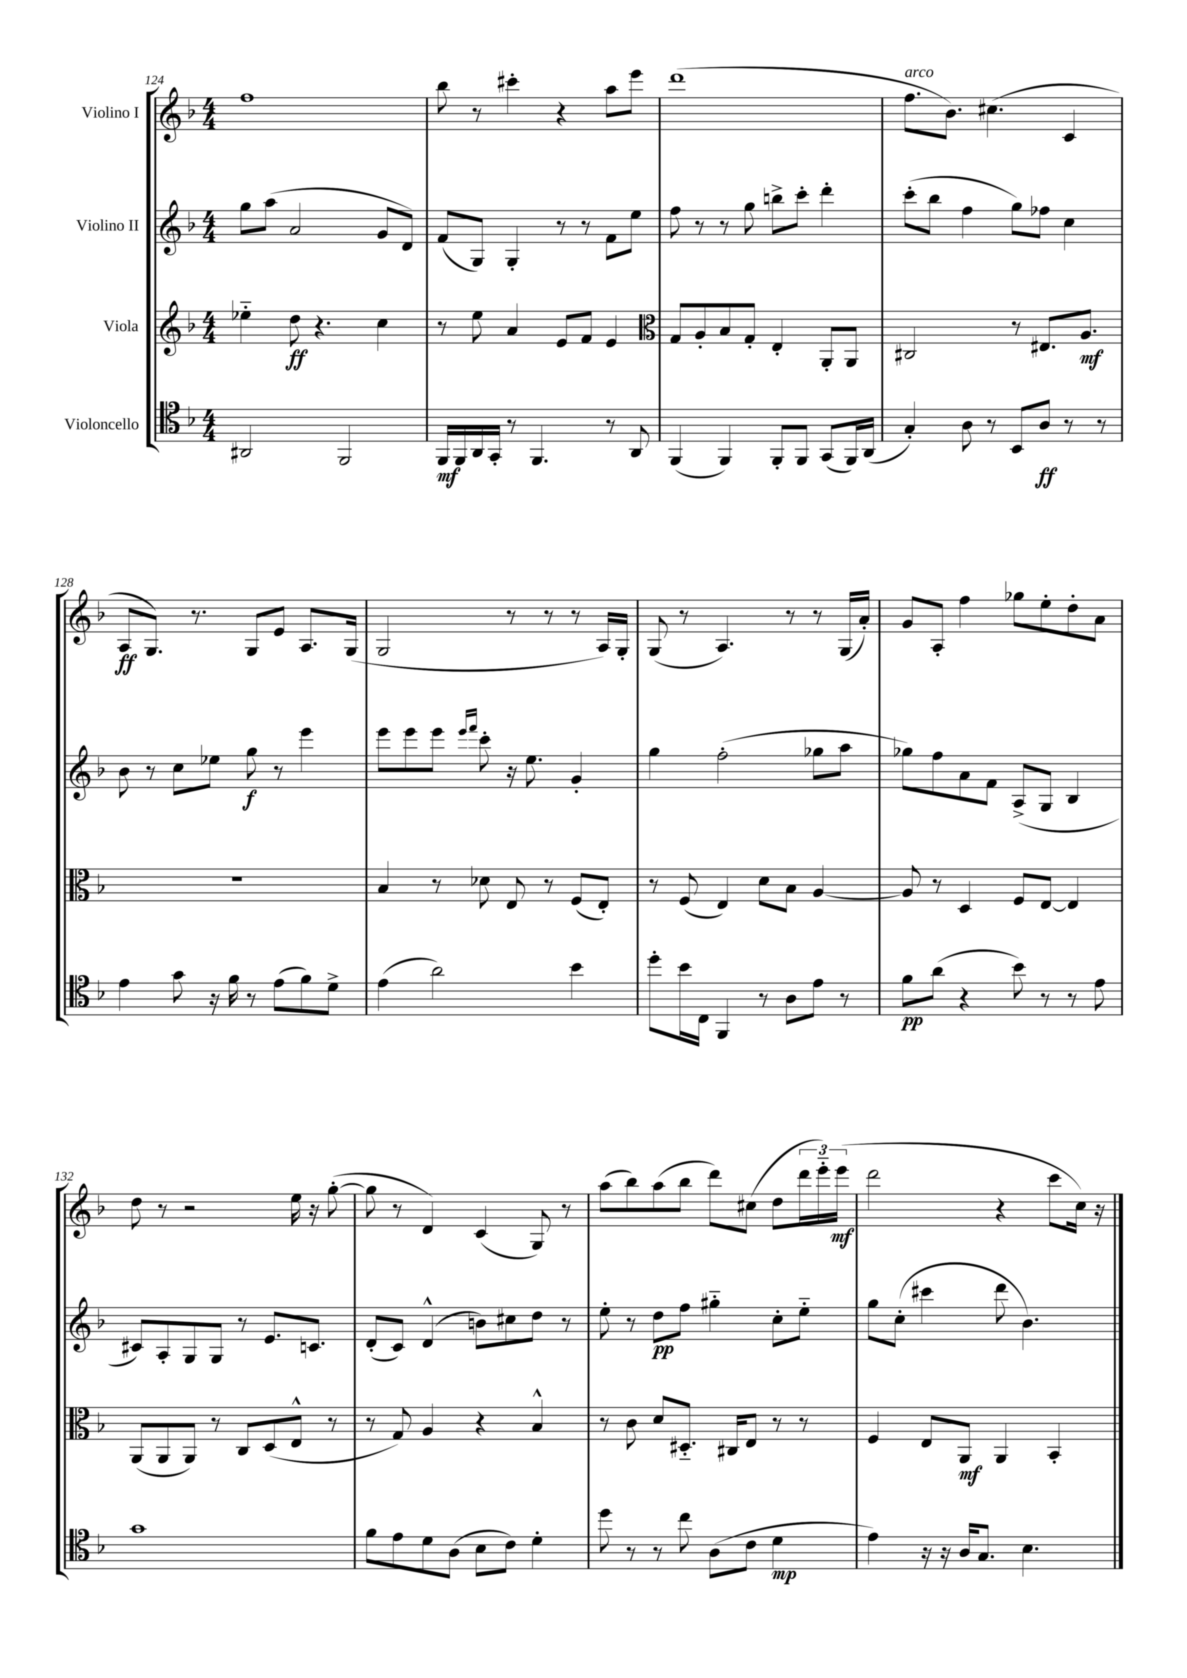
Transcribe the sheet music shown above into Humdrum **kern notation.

**kern	**dynam	**kern	**dynam	**kern	**dynam	**kern	**dynam
*part4	*part4	*part3	*part3	*part2	*part2	*part1	*part1
*staff4	*staff4	*staff3	*staff3	*staff2	*staff2	*staff1	*staff1
*I"Violoncello	*	*I"Viola	*	*I"Violino II	*	*I"Violino I	*
*clefC4	*	*clefG2	*	*clefG2	*	*clefG2	*
*k[b-]	*	*k[b-]	*	*k[b-]	*	*k[b-]	*
*M4/4	*	*M4/4	*	*M4/4	*	*M4/4	*
=124	=124	=124	=124	=124	=124	=124	=124
2AA#X/	.	4ee-X\	.	8gg\L	.	1ff	.
.	.	.	.	(8aa\J	.	.	.
.	.	8dd\	ff	2a/	.	.	.
.	.	4.r	.	.	.	.	.
2FF/	.	.	.	.	.	.	.
.	.	4cc\	.	8g/L	.	.	.
.	.	.	.	8d/J)	.	.	.
=125	=125	=125	=125	=125	=125	=125	=125
16FF/LL	mf	8r	.	(8f/L	.	8bb-\	.
16FF/	.	.	.	.	.	.	.
16AA/	.	8ee\	.	8G/J)	.	8r	.
16GG'/JJ	.	.	.	.	.	.	.
8r	.	4a/	.	4G'/	.	4ccc#X'\	.
4.FF/	.	.	.	.	.	.	.
.	.	8e/L	.	8r	.	4r	.
.	.	8f/J	.	8r	.	.	.
8r	.	4e/	.	8f\L	.	8aa\L	.
8AA/	.	.	.	8ee\J	.	8eee\J	.
=126	=126	=126	=126	=126	=126	=126	=126
*	*	*clefC3	*	*	*	*	*
(4FF/	.	8G/L	.	8ff\	.	(1ddd	.
.	.	8A'/	.	8r	.	.	.
4FF/)	.	8B-/	.	8r	.	.	.
.	.	8G'/J	.	8gg\	.	.	.
8FF'/L	.	4E'/	.	8bbn^\L	.	.	.
8FF/J	.	.	.	8ccc'\J	.	.	.
(8GG/L	.	8AA'/L	.	4ddd'\	.	.	.
16FF/L)	.	8AA/J	.	.	.	.	.
(16AA/JJ	.	.	.	.	.	.	.
=127	=127	=127	=127	=127	=127	=127	=127
!	!	!	!	!	!	!LO:TX:a:i:t=arco	!
4G'/)	.	2C#X/	.	(8ccc'\L	.	8.ff\L	.
.	.	.	.	8bb-\J	.	.	.
.	.	.	.	.	.	8.b-\J)	.
8A\	.	.	.	4ff\	.	.	.
8r	.	.	.	.	.	(4.cc#X\	.
8BB-/L	.	8r	.	8gg\L)	.	.	.
8A/J	ff	8.E#X/L	.	8ff-X\J	.	.	.
8r	.	.	.	4cc\	.	4c/	.
.	.	8.A/J	mf	.	.	.	.
8r	.	.	.	.	.	.	.
!!LO:LB:g=z
=128	=128	=128	=128	=128	=128	=128	=128
4e\	.	1r	.	8b-\	.	8A/L	ff
.	.	.	.	8r	.	8.G/J)	.
8g\	.	.	.	8cc\L	.	.	.
.	.	.	.	.	.	8.r	.
16r	.	.	.	8ee-X\J	.	.	.
16f\	.	.	.	.	.	.	.
8r	.	.	.	8gg\	f	8G/L	.
(8e\L	.	.	.	8r	.	8e/J	.
8f\)	.	.	.	4eee\	.	8.A/L	.
8d^\J	.	.	.	.	.	.	.
.	.	.	.	.	.	(16G/Jk	.
=129	=129	=129	=129	=129	=129	=129	=129
(4e\	.	4B-/	.	8eee\L	.	2G/	.
.	.	.	.	8eee\	.	.	.
2a\)	.	8r	.	8eee\J	.	.	.
.	.	.	.	16qqeee/LL	.	.	.
.	.	.	.	16qqfff/JJ	.	.	.
.	.	8d-X\	.	8ccc'\	.	.	.
.	.	8E/	.	16r	.	8r	.
.	.	.	.	8.ee\	.	.	.
.	.	8r	.	.	.	8r	.
4b-\	.	(8F/L	.	4g'/	.	8r	.
.	.	8E'/J)	.	.	.	16A/LL)	.
.	.	.	.	.	.	16G'/JJ	.
=130	=130	=130	=130	=130	=130	=130	=130
8dd'\L	.	8r	.	4gg\	.	(8G/	.
16b-\L	.	(8F/	.	.	.	8r	.
16C\JJ	.	.	.	.	.	.	.
4FF/	.	4E/)	.	(2ff'\	.	4.A/)	.
8r	.	8d\L	.	.	.	.	.
8A\L	.	8B-\J	.	.	.	8r	.
8e\J	.	[4A/	.	8gg-X\L	.	8r	.
8r	.	.	.	8aa\J	.	(16G/LL	.
.	.	.	.	.	.	16a'/JJ)	.
=131	=131	=131	=131	=131	=131	=131	=131
8f\L	pp	8A/]	.	8gg-X\L)	.	8g/L	.
(8a\J	.	8r	.	8ff\	.	8A'/J	.
4r	.	4D/	.	8a\	.	4ff\	.
.	.	.	.	8f\J	.	.	.
8b-\)	.	8F/L	.	(8A^/L	.	8gg-X\L	.
8r	.	[8E/J	.	8G/J	.	8ee'\	.
8r	.	4E/]	.	4B-/	.	8dd'\	.
8e\	.	.	.	.	.	8a\J	.
!!LO:LB:g=z
=132	=132	=132	=132	=132	=132	=132	=132
1g	.	(8AA/L	.	8c#X/L)	.	8dd\	.
.	.	8AA/	.	8A'/	.	8r	.
.	.	8AA/J)	.	8G/	.	2r	.
.	.	8r	.	8G/J	.	.	.
.	.	8C/L	.	8r	.	.	.
.	.	(8D/	.	8.e/L	.	.	.
.	.	8E^^/J	.	.	.	16ee\	.
.	.	.	.	8.cn/J	.	16r	.
.	.	8r	.	.	.	([8gg'\	.
=133	=133	=133	=133	=133	=133	=133	=133
8f\L	.	8r	.	(8d'/L	.	8gg\]	.
8e\	.	8G/)	.	8c/J)	.	8r	.
8d\	.	4A/	.	(4d^^/	.	4d/)	.
(8A\J	.	.	.	.	.	.	.
8B-\L	.	4r	.	8bn\L)	.	(4c/	.
8c\J)	.	.	.	8cc#X\	.	.	.
4d'\	.	4B-^^/	.	8dd\J	.	8G/)	.
.	.	.	.	8r	.	8r	.
=134	=134	=134	=134	=134	=134	=134	=134
8dd\	.	8r	.	8ee'\	.	(8aa\L	.
8r	.	8c\	.	8r	.	8bb-\)	.
8r	.	8d/L	.	8dd\L	pp	(8aa\	.
8cc\	.	8.D#X/J	.	8ff\J	.	8bb-\J	.
(8A\L	.	.	.	4gg#X\	.	8ddd\L)	.
.	.	16C#X/KL	.	.	.	.	.
8c\J	.	8E/J	.	.	.	(8cc#X\J	.
4d\	mp	8r	.	8cc'\L	.	8dd\L	.
.	.	8r	.	8ee\J	.	24ddd\L	.
.	.	.	.	.	.	24eee\)	.
.	.	.	.	.	.	(24eee\JJ	mf
=135	=135	=135	=135	=135	=135	=135	=135
4e\)	.	4F/	.	8gg\L	.	2ddd\	.
.	.	.	.	(8cc'\J	.	.	.
16r	.	8E/L	.	4ccc#X\	.	.	.
16r	.	.	.	.	.	.	.
16A/KL	.	8AA/J	mf	.	.	.	.
8.G/J	.	.	.	.	.	.	.
.	.	4AA/	.	8ddd\	.	4r	.
4.B-\	.	.	.	4.b-\)	.	.	.
.	.	4BB-'/	.	.	.	8ccc\L	.
.	.	.	.	.	.	16cc\Jk)	.
.	.	.	.	.	.	16r	.
==	==	==	==	==	==	==	==
*-	*-	*-	*-	*-	*-	*-	*-
